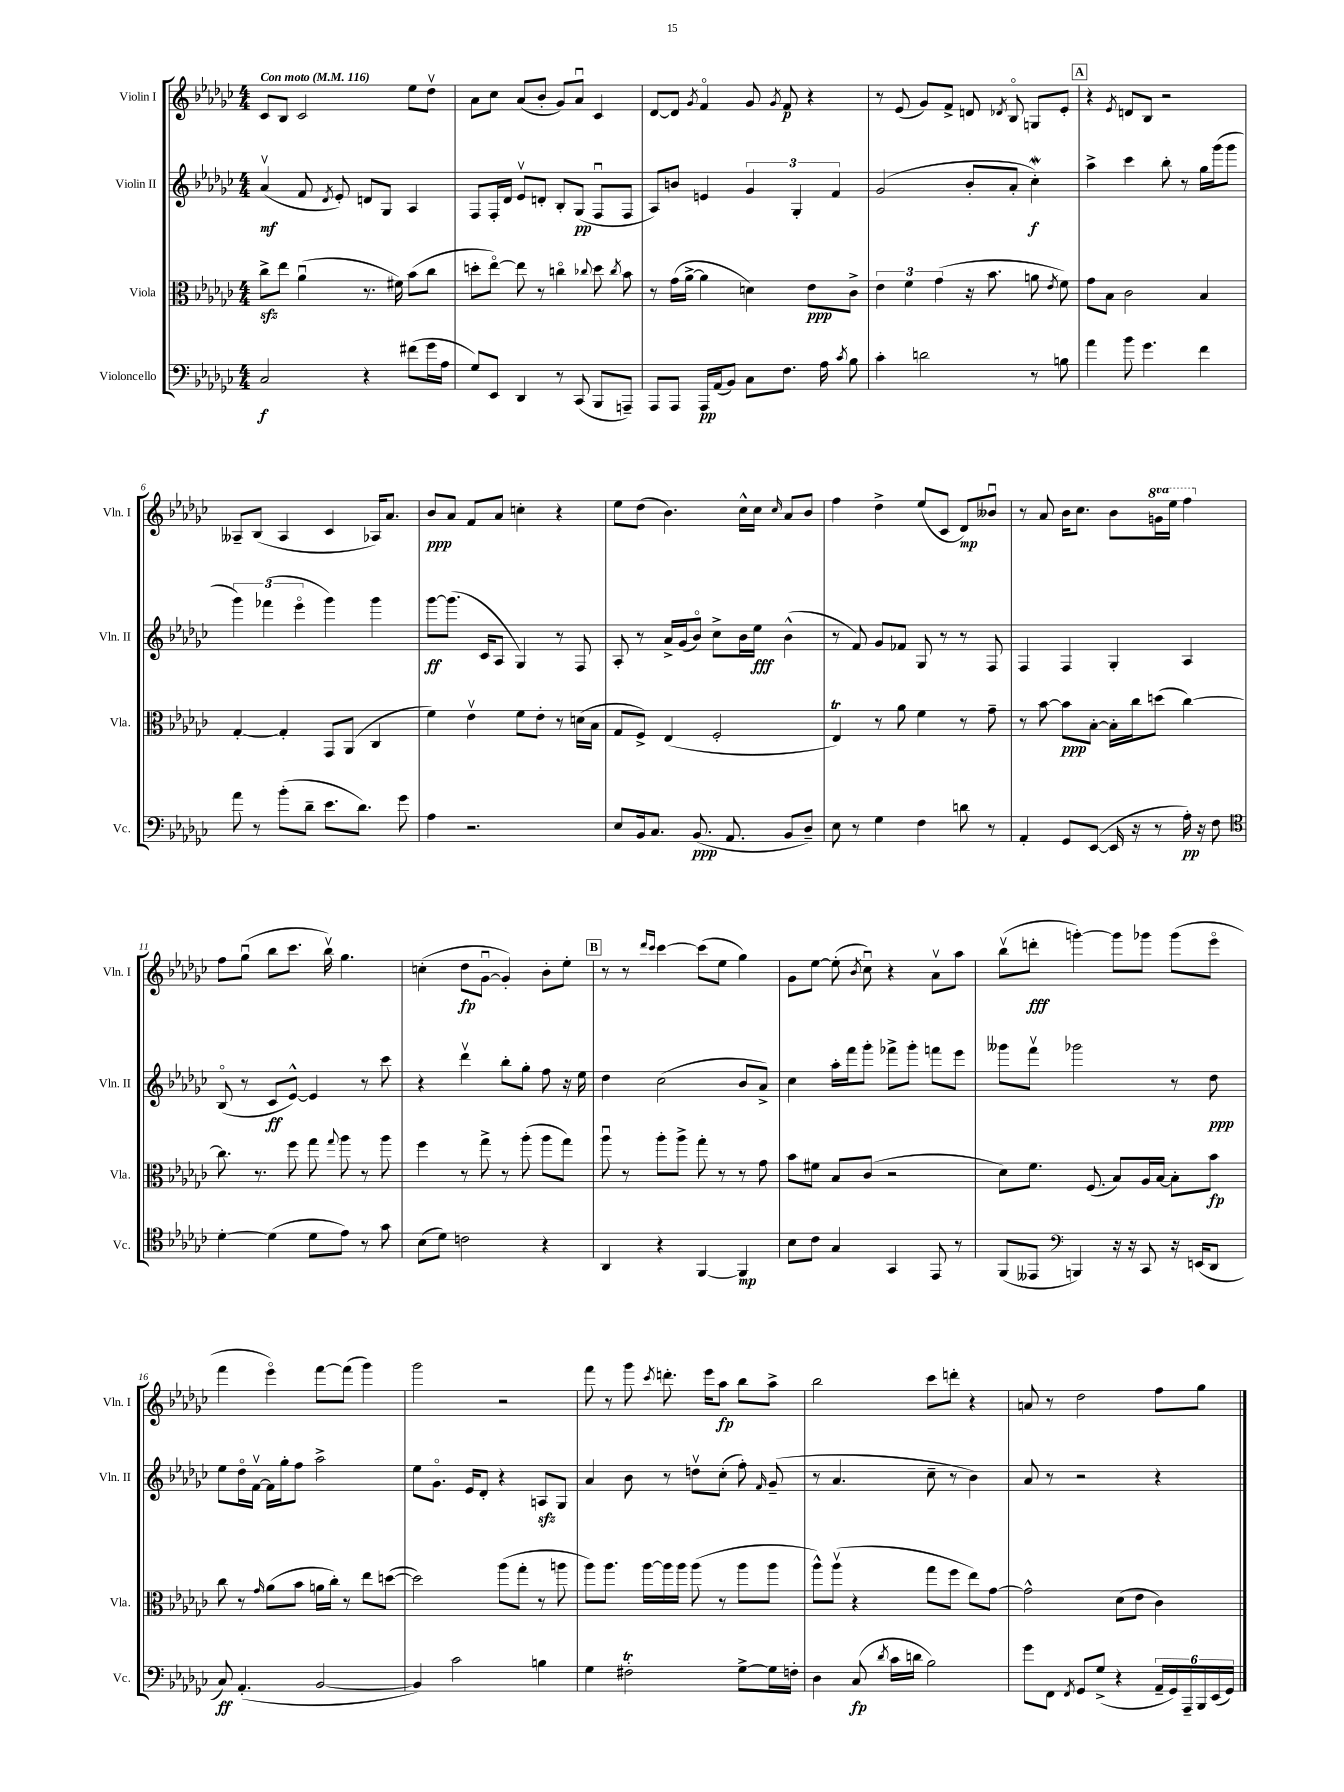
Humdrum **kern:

**kern	**kern	**kern	**kern
*staff4	*staff3	*staff2	*staff1
*clefF4	*clefC3	*clefG2	*clefG2
*k[b-e-a-d-g-c-]	*k[b-e-a-d-g-c-]	*k[b-e-a-d-g-c-]	*k[b-e-a-d-g-c-]
*M4/4	*M4/4	*M4/4	*M4/4
*MM116	*MM116	*MM116	*MM116
2C-	8cc-^	(4a-v	8c-
.	8ee-	.	8B-
.	(4a-u	8f	2c-
.	.	8qd-	.
.	.	8e-')	.
4r	8.r	8d	.
.	.	8G-	.
.	16f#)	.	.
(8f#	(8b-	4A-	8ee-
16g-	8cc-	.	8dd-v
16A-	.	.	.
=	=	=	=
8G-)	8dd'	8F	8a-
8EE-	[8ee-o)	16F'	8cc-
.	.	16d-	.
4DD-	8ee-]	8e-v	(8a-
.	8r	8d'	8b-'
8r	4cco	8B-'	8g-)
(8CC-	.	(8G-	8a-u
.	8qqcc-	.	.
8BBB-	8dd	8Fu	4c-
.	8qcc-	.	.
8AAA~)	8b-	8F	.
=	=	=	=
8AAA-	8r	8A-)	[8d-
8AAA-	(16g-	8b	8d-]
.	[16a-^	.	.
.	.	.	8qg-
16AAA-	4a-]	4e	4fo
(16AA-	.	.	.
8BB-)	.	.	.
8C-	4d)	6g-	8g-
.	.	.	8qg-
8.F	.	.	8f
.	.	6G-'	.
.	8e-	.	4r
16A-	.	.	.
.	.	6f	.
8qc-	.	.	.
8B-	8c-^	.	.
=	=	=	=
4c-'	6e-	(2g-	8r
.	.	.	(8e-
.	6f	.	.
2d	.	.	8g-)
.	(6g-	.	.
.	.	.	8f^
.	16r	8b-'	8d
.	8.b-	.	.
.	.	.	8qd-
.	.	8a-'	8B-o
8r	8a	4cc-')	8G
.	8qe-	.	.
8B	8f)	.	8e-'
=	=	=	=
4a-	8g-	4aa-^	4r
.	8B-	.	.
.	.	.	8qe-
8b-	2c-	4ccc-	8d
4.g-	.	.	8B-
.	.	8bb-'	2r
.	.	8r	.
4f	4B-	16gg-	.
.	.	(16ggg-	.
.	.	8ggg-	.
=	=	=	=
8a-	[4G-'	6ggg-)	8A--~
8r	.	.	(8B-
.	.	(6fff-	.
(8b-'	4G-']	.	4A--
.	.	6eee-o	.
8d-~	.	.	.
8.e-	8GG-	4ggg-)	4c-
.	(8AA-	.	.
8.d-)	.	.	.
.	4C-	4ggg-	16A-)
.	.	.	8.a-
8g-	.	.	.
=	=	=	=
4A-	4f)	[8ggg-	8b-
.	.	(8.ggg-]	8a-
2.r	4e-v	.	8f
.	.	16c-	.
.	.	8A-	8a-
.	8f	4G-)	4cc'
.	8e-'	.	.
.	8r	8r	4r
.	(16d	8F	.
.	16B-	.	.
=	=	=	=
8E-	8G-	8A-'	8ee-
16BB-	8F^)	8r	(8dd-
8.C-	.	.	.
.	(4E-	16a-^	4.b-)
.	.	(16g-	.
(8.BB-	.	8b-o)	.
.	2F'	8cc-^	.
8.AA-	.	.	.
.	.	16b-	16cc-^^
.	.	16ee-	16cc-
.	.	.	16qqcc-
8BB-	.	(4b-^^	8a-
8D-~)	.	.	8b-
=	=	=	=
8E-	4E-)	8r	4ff
8r	.	8f)	.
4G-	8r	8g-	4dd-^
.	8a-	8f-	.
4F	4f	8G-	(8ee-
.	.	8r	8c-
8d	8r	8r	8d-)
8r	8g-~	8F	8b--u
=	=	=	=
4AA-'	8r	4F	8r
.	[8b-	.	8a-
8GG-	8b-]	4F	16b-
.	.	.	8.cc-
([8EE-	[8B-'	.	.
16EE-]	16B-']	4G-'	8b-
16r	16cc-	.	.
8r	(8dd	.	16gg
.	.	.	16eee-
16A-')	[4cc-)	4A-	4fff
16r	.	.	.
8F	.	.	.
=	=	=	=
*clefC4	*	*	*
[4d-'	8.cc-]	(8B-o	8ff
.	.	8r	(8gg-u
.	8.r	.	.
(4d-]	.	8c-	8bb-
.	8ff	[8e-^^)	8.ccc-
8d-	8gg-	4e-]	.
.	.	.	16bb-v)
.	8qqgg-	.	.
8e-)	8aa-	.	4.gg-
8r	8r	8r	.
8g-	8aa-	8ccc-	.
=	=	=	=
(8B-	4ff	4r	(4cc'
8d-)	.	.	.
2c	8r	4ddd-v	8dd-
.	8gg-^	.	[8g-u
.	8r	8bb-'	4g-'])
.	(8aa-'	8gg-'	.
4r	8aa-	8ff	8b-'
.	8gg-)	16r	8ee-'
.	.	16ee-	.
=	=	=	=
4AA-	8aa-u	4dd-	8r
.	8r	.	8r
.	.	.	16qqddd-
.	.	.	16qqccc-
4r	8aa-'	(2cc-	[4ccc-
.	8aa-^	.	.
[4FF	8gg-'	.	(8ccc-]
.	8r	.	8ee-
4FF]	8r	8b-	4gg-)
.	8g-	8a-^)	.
=	=	=	=
8B-	8b-	4cc-	8g-
8c-	8f#	.	[8ee-
4G-	8B-	16aa-'	(8ee-']
.	.	16fff	.
.	.	.	8qb-
.	(8c-	8ggg-'	8cc-u)
4GG-	2r	8fff-^	4r
.	.	8ggg-'	.
8EE-	.	8fff	8a-v
8r	.	8eee-	8aa-
=	=	=	=
(8FF	8d-)	8ggg--	(8bb-v
8EE--	8.f	8fffv	8ddd'
*clefF4	*	*	*
4BBB)	.	2ggg-	[4ggg')
.	(8.F	.	.
16r	8B-)	.	8ggg]
16r	.	.	.
8CC-	16A-	.	8ggg-
.	[16B-	.	.
16r	8B-']	8r	(8ggg-
(16EE	.	.	.
8DD-	8b-	8dd-	8eee-o
=	=	=	=
8C-)	8cc-	8ee-	4fff
(4.AA-'	8r	16dd-o	.
.	.	[16fv	.
.	16qqg-	.	.
.	(8a-	16f]	4eee-o)
.	.	16gg-'	.
.	8b-	8ff	.
[2BB-	16a	2aa-^	[8fff
.	16cc-')	.	.
.	8r	.	(8fff]
.	8ee-	.	4ggg-)
.	([8dd	.	.
=	=	=	=
4BB-])	2dd])	8ee-	2ggg-
.	.	8.g-o	.
2c-	.	.	.
.	.	16e-	.
.	.	8d-'	.
.	(8aa-	4r	2r
.	8gg-'	.	.
4B	8r	8A	.
.	8aa	8G-	.
=	=	=	=
4G-	8aa-)	4a-	8fff
.	8.aa-	.	8r
2F#'	.	8b-	8ggg-
.	[16aa-	.	.
.	.	.	8qccc-
.	16aa-]	8r	8.ddd'
.	16aa-	.	.
.	(8aa-	8ddv	.
.	.	.	16eee-
.	8r	(8cc-'	8aa-
[8G-^	8aa-	8ff')	8bb-
.	.	16qqf	.
16G-]	8aa-	(8g-~	8aa-^
16F'	.	.	.
=	=	=	=
4D-	8aa-^^)	8r	2bb-
.	(8aa-v	4.a-	.
(8C-	4r	.	.
8qd-	.	.	.
16c-	.	.	.
16d	.	.	.
2B-)	8gg-	8cc-~	8ccc-
.	8ff	8r	8ddd'
.	8ee-)	4b-)	4r
.	[8g-	.	.
=	=	=	=
8g-	2g-^^]	8a-	8a
8FF	.	8r	8r
8qFF	.	.	.
8GG-	.	2r	2dd-
(8G-^	.	.	.
4r	(8d-	.	.
.	8e-	.	.
24AA-~	4c-)	4r	8ff
24GG-)	.	.	.
24AAA-~	.	.	.
24BBB-	.	.	8gg-
(24EE-	.	.	.
24GG-)	.	.	.
==	==	==	==
*-	*-	*-	*-
